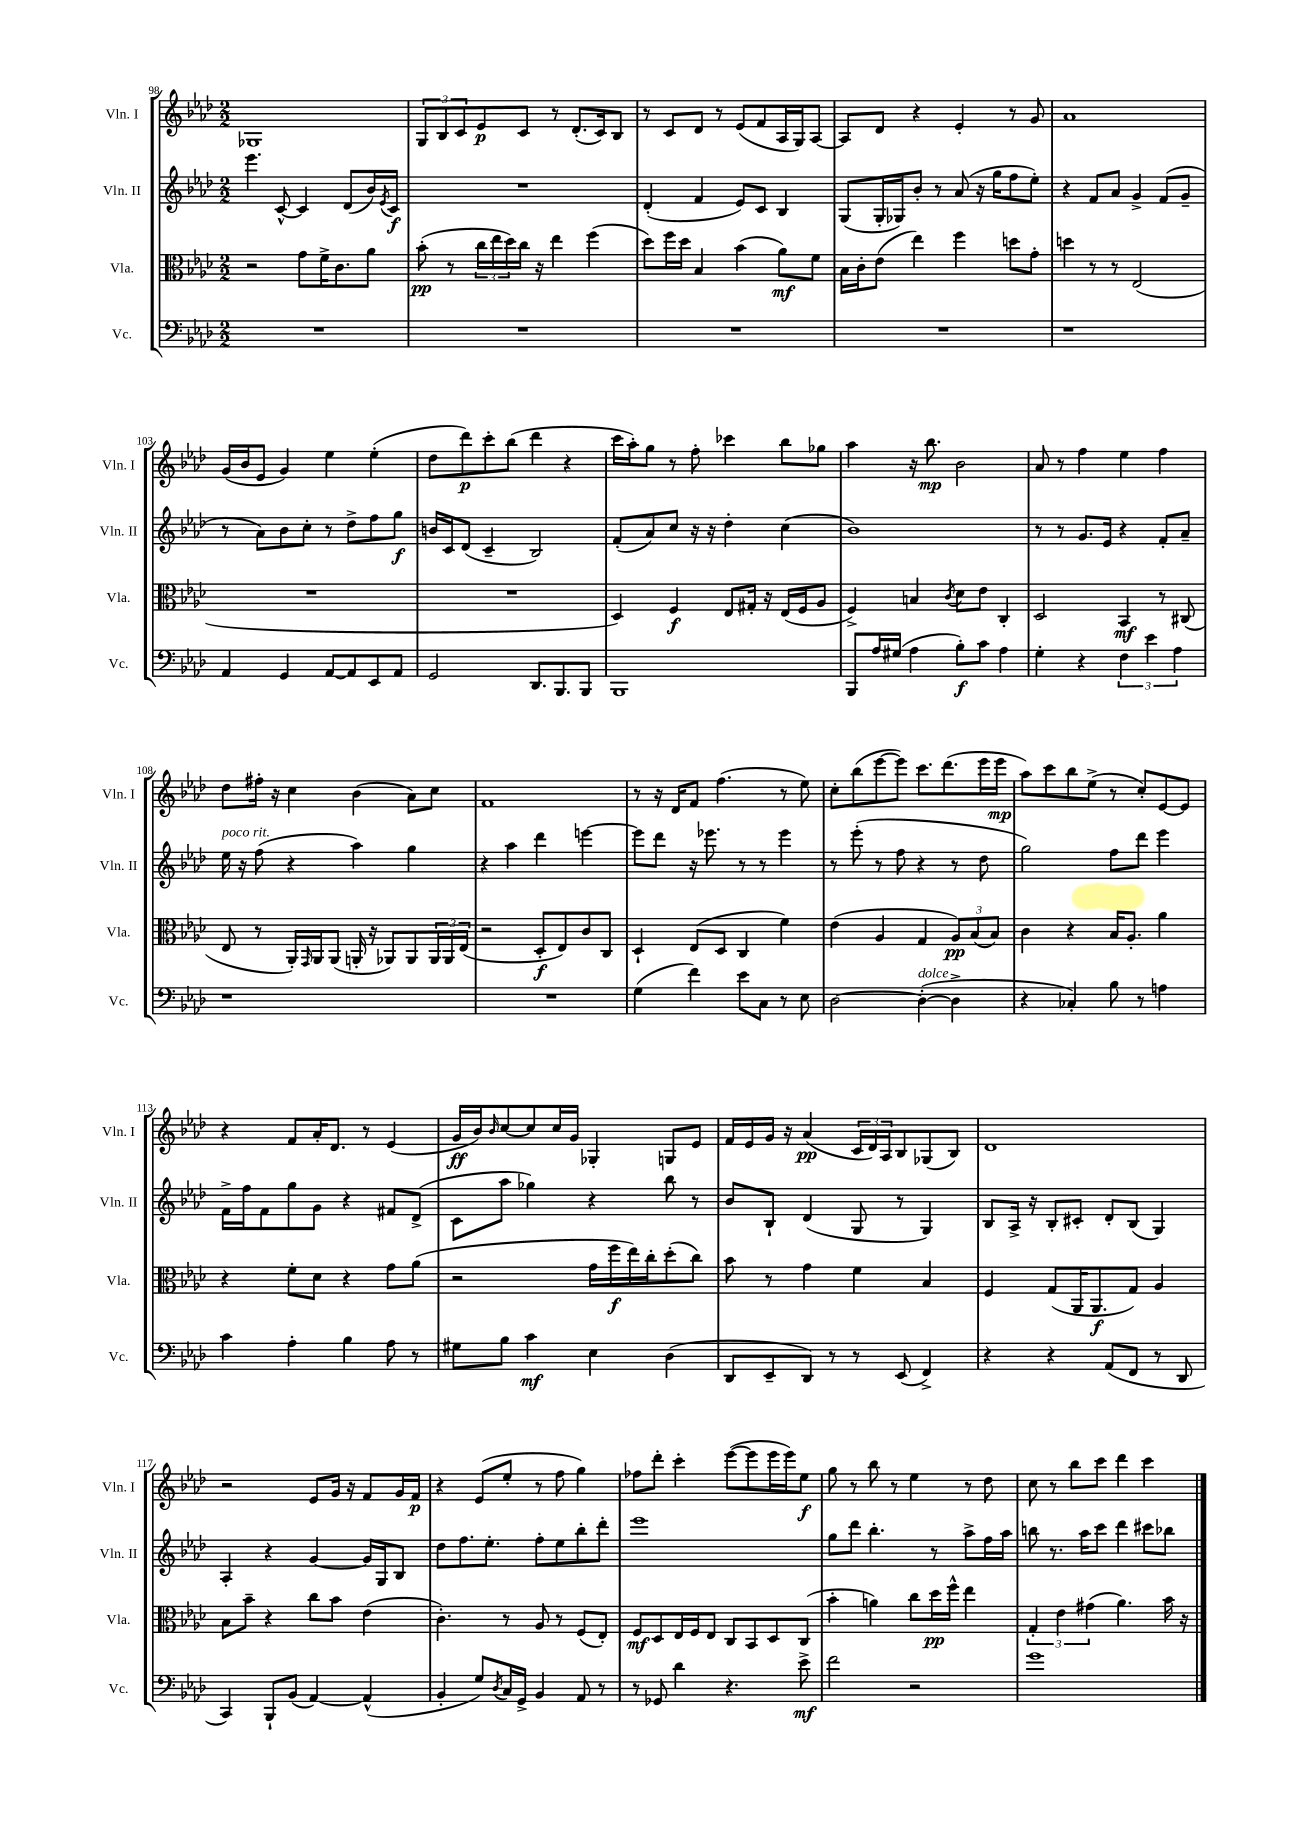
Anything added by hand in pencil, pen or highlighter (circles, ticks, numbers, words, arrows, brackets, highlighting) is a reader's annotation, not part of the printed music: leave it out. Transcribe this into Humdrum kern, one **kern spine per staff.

**kern	**dynam	**kern	**dynam	**kern	**dynam	**kern	**dynam
*part4	*part4	*part3	*part3	*part2	*part2	*part1	*part1
*staff4	*staff4	*staff3	*staff3	*staff2	*staff2	*staff1	*staff1
*I"Vc.	*	*I"Vla.	*	*I"Vln. II	*	*I"Vln. I	*
*I'Vc.	*	*I'Vla.	*	*I'Vln. II	*	*I'Vln. I	*
*clefF4	*	*clefC3	*	*clefG2	*	*clefG2	*
*k[b-e-a-d-]	*	*k[b-e-a-d-]	*	*k[b-e-a-d-]	*	*k[b-e-a-d-]	*
*M2/2	*	*M2/2	*	*M2/2	*	*M2/2	*
=98	=98	=98	=98	=98	=98	=98	=98
1r	.	2r	.	4.eee-\	.	1G-X	.
.	.	.	.	[8c^^/	.	.	.
.	.	8g\L	.	4c/]	.	.	.
.	.	16f^\K	.	.	.	.	.
.	.	8.c\	.	.	.	.	.
.	.	.	.	(8d-/L	.	.	.
.	.	8a-\J	.	16b-/L)	.	.	.
.	.	.	.	8qe-/	.	.	.
.	.	.	.	16c/JJ	f	.	.
=99	=99	=99	=99	=99	=99	=99	=99
1r	.	(8b-'\	pp	1r	.	12G/L	.
.	.	.	.	.	.	12B-/	.
.	.	8r	.	.	.	.	.
.	.	.	.	.	.	12c/	.
.	.	24cc\LL	.	.	.	8e-/	p
.	.	24ee-\	.	.	.	.	.
.	.	24dd-\)	.	.	.	.	.
.	.	16cc\JJ	.	.	.	8c/J	.
.	.	16r	.	.	.	.	.
.	.	4ee-\	.	.	.	8r	.
.	.	.	.	.	.	(8.d-'/L	.
.	.	(4ff\	.	.	.	.	.
.	.	.	.	.	.	16c/k)	.
.	.	.	.	.	.	8B-/J	.
=100	=100	=100	=100	=100	=100	=100	=100
1r	.	8dd-\L)	.	(4d-'/	.	8r	.
.	.	16ff\L	.	.	.	8c/L	.
.	.	16dd-\JJ	.	.	.	.	.
.	.	4B-/	.	4f/	.	8d-/J	.
.	.	.	.	.	.	8r	.
.	.	(4b-\	.	8e-/L)	.	(8e-/L	.
.	.	.	.	8c/J	.	8f/	.
.	.	8a-\L)	mf	4B-/	.	16A-/L	.
.	.	.	.	.	.	16G/J)	.
.	.	8f\J	.	.	.	[8A-/J	.
=101	=101	=101	=101	=101	=101	=101	=101
1r	.	16B-\LL	.	(8G/L	.	8A-/L]	.
.	.	16c'\J	.	.	.	.	.
.	.	(8e-\J	.	16G'/L	.	8d-/J	.
.	.	.	.	16G-X/J)	.	.	.
.	.	4ee-\)	.	8b-'/J	.	4r	.
.	.	.	.	8r	.	.	.
.	.	4ff\	.	(8a-/	.	4e-'/	.
.	.	.	.	16r	.	.	.
.	.	.	.	16gg\KL	.	.	.
.	.	8ddn\L	.	8ff\	.	8r	.
.	.	8g'\J	.	8ee-'\J)	.	8g/	.
=102	=102	=102	=102	=102	=102	=102	=102
1r	.	4ddn\	.	4r	.	1a-	.
.	.	8r	.	8f/L	.	.	.
.	.	8r	.	8a-/J	.	.	.
.	.	(2E-/	.	4g^/	.	.	.
.	.	.	.	(8f/L	.	.	.
.	.	.	.	8g~/J	.	.	.
!!LO:LB:g=z
=103	=103	=103	=103	=103	=103	=103	=103
4AA-/	.	1r	.	8r	.	(16g/LL	.
.	.	.	.	.	.	16b-/J	.
.	.	.	.	8a-\L)	.	8e-/J	.
4GG/	.	.	.	8b-\	.	4g/)	.
.	.	.	.	8cc'\J	.	.	.
[8AA-/L	.	.	.	8r	.	4ee-\	.
8AA-/]	.	.	.	8dd-^\L	.	.	.
8EE-/	.	.	.	8ff\	.	(4ee-'\	.
8AA-/J	.	.	.	8gg\J	f	.	.
=104	=104	=104	=104	=104	=104	=104	=104
2GG/	.	1r	.	16bn/LL	.	8dd-\L	.
.	.	.	.	16c/J	.	.	.
.	.	.	.	(8d-/J	.	8ddd-\)	p
.	.	.	.	4c~/	.	8ccc'\	.
.	.	.	.	.	.	(8bb-\J	.
8.DD-/L	.	.	.	2B-/)	.	4ddd-\	.
8.BBB-/	.	.	.	.	.	.	.
.	.	.	.	.	.	4r	.
8BBB-/J	.	.	.	.	.	.	.
=105	=105	=105	=105	=105	=105	=105	=105
1BBB-	.	4D-/)	.	(8f'/L	.	16ccc\LL	.
.	.	.	.	.	.	16aa-'\J)	.
.	.	.	.	8a-/)	.	8gg\J	.
.	.	4F/	f	8cc/J	.	8r	.
.	.	.	.	16r	.	8ff'\	.
.	.	.	.	16r	.	.	.
.	.	8E-/L	.	4dd-'\	.	4ccc-X\	.
.	.	16G#X'/Jk	.	.	.	.	.
.	.	16r	.	.	.	.	.
.	.	(16E-/LL	.	(4cc\	.	8bb-\L	.
.	.	16F/J	.	.	.	.	.
.	.	8A-/J	.	.	.	8gg-X\J	.
=106	=106	=106	=106	=106	=106	=106	=106
8BBB-/L	.	4F^/)	.	1b-)	.	4aa-\	.
16A-/L	.	.	.	.	.	.	.
(16G#X/JJ	.	.	.	.	.	.	.
4A-\	.	4Bn/	.	.	.	16r	.
.	.	.	.	.	.	8.bb-\	mp
.	.	8qc/	.	.	.	.	.
8B-'\L)	f	8d-\L	.	.	.	2b-\	.
8c\J	.	8e-\J	.	.	.	.	.
4A-\	.	4C'/	.	.	.	.	.
=107	=107	=107	=107	=107	=107	=107	=107
4G'\	.	2D-/	.	8r	.	8a-/	.
.	.	.	.	8r	.	8r	.
4r	.	.	.	8.g/L	.	4ff\	.
.	.	.	.	16e-/Jk	.	.	.
6F\	.	4BB-/	mf	4r	.	4ee-\	.
6e-\	.	.	.	.	.	.	.
.	.	8r	.	8f'/L	.	4ff\	.
6A-\	.	.	.	.	.	.	.
.	.	(8C#X/	.	8a-~/J	.	.	.
!!LO:LB:g=z
=108	=108	=108	=108	=108	=108	=108	=108
!	!	!	!	!LO:TX:a:i:t=poco rit.	!	!	!
1r	.	8E-/	.	16ee-\	.	8dd-\L	.
.	.	.	.	16r	.	.	.
.	.	8r	.	(8ff\	.	16ff#X'\Jk	.
.	.	.	.	.	.	16r	.
.	.	16AA-'/LL)	.	4r	.	4cc\	.
.	.	16qqGG/	.	.	.	.	.
.	.	16AA-/J	.	.	.	.	.
.	.	(8AA-/J	.	.	.	.	.
.	.	16AAn'/	.	4aa-\)	.	(4b-\	.
.	.	16r	.	.	.	.	.
.	.	8AA-X/L)	.	.	.	.	.
.	.	8AA-/	.	4gg\	.	8a-\L)	.
.	.	24AA-/L	.	.	.	8cc\J	.
.	.	24AA-/	.	.	.	.	.
.	.	(24E-/JJ	.	.	.	.	.
=109	=109	=109	=109	=109	=109	=109	=109
1r	.	2r	.	4r	.	1f	.
.	.	.	.	4aa-\	.	.	.
.	.	8D-'/L	f	4ddd-\	.	.	.
.	.	8E-/)	.	.	.	.	.
.	.	8c/	.	[4eeen\	.	.	.
.	.	8C/J	.	.	.	.	.
=110	=110	=110	=110	=110	=110	=110	=110
(4G\	.	4D-`/	.	8eee\L]	.	8r	.
.	.	.	.	8ddd-\J	.	16r	.
.	.	.	.	.	.	16d-/KL	.
4f\)	.	(8E-/L	.	16r	.	8f/J	.
.	.	.	.	8.eee-X\	.	.	.
.	.	8D-/J	.	.	.	(4.ff\	.
8e-\L	.	4C/	.	8r	.	.	.
8C\J	.	.	.	8r	.	.	.
8r	.	4f\)	.	4eee-\	.	8r	.
8E-\	.	.	.	.	.	8ee-\)	.
=111	=111	=111	=111	=111	=111	=111	=111
[2D-\	.	(4e-\	.	8r	.	8cc'\L	.
.	.	.	.	(8eee-'\	.	(8bb-\	.
.	.	4A-/	.	8r	.	[8eee-\	.
.	.	.	.	8ff\	.	8eee-\J])	.
!LO:TX:a:i:t=dolce	!	!	!	!	!	!	!
(4D-'\_	.	4G/	.	4r	.	8.ccc\L	.
.	.	.	.	.	.	(8.ddd-\	.
4D-^\]	.	12A-/L)	pp	8r	.	.	.
.	.	(12B-/	.	.	.	.	.
.	.	.	.	8dd-\	.	16eee-\L	.
.	.	12B-/J)	.	.	.	.	.
.	.	.	.	.	.	16eee-\JJ	mp
=112	=112	=112	=112	=112	=112	=112	=112
4r	.	4c\	.	2gg\)	.	8aa-\L)	.
.	.	.	.	.	.	8ccc\	.
4C-X'/)	.	4r	.	.	.	8bb-\	.
.	.	.	.	.	.	(8ee-^\J	.
8B-\	.	16B-/KL	.	8ff\L	.	8r	.
.	.	8.A-'/J	.	.	.	.	.
8r	.	.	.	8ddd-\J	.	8cc'/L)	.
4An\	.	4a-\	.	4eee-\	.	[8e-/	.
.	.	.	.	.	.	8e-/J]	.
!!LO:LB:g=z
=113	=113	=113	=113	=113	=113	=113	=113
4c\	.	4r	.	16f^\LL	.	4r	.
.	.	.	.	16ff\J	.	.	.
.	.	.	.	8f\	.	.	.
4A-'\	.	8f'\L	.	8gg\	.	8f/L	.
.	.	8d-\J	.	8g\J	.	16a-'/K	.
.	.	.	.	.	.	8.d-/J	.
4B-\	.	4r	.	4r	.	.	.
.	.	.	.	.	.	8r	.
8A-\	.	8g\L	.	8f#X/L	.	(4e-/	.
8r	.	(8a-\J	.	(8d-^/J	.	.	.
=114	=114	=114	=114	=114	=114	=114	=114
8G#X\L	.	2r	.	8c\L	.	16g/LL	ff
.	.	.	.	.	.	16b-/J)	.
.	.	.	.	.	.	16qqb-/	.
8B-\J	.	.	.	8aa-\J	.	[8cc/	.
4c\	mf	.	.	4gg-X\)	.	8cc/]	.
.	.	.	.	.	.	16cc/L	.
.	.	.	.	.	.	16g/JJ	.
4E-\	.	16g\LL	.	4r	.	4G-X'/	.
.	.	16ff\	f	.	.	.	.
.	.	16ee-\)	.	.	.	.	.
.	.	16cc'\J	.	.	.	.	.
(4D-\	.	(8dd-'\	.	8bb-\	.	8Gn/L	.
.	.	8cc\J)	.	8r	.	8e-/J	.
=115	=115	=115	=115	=115	=115	=115	=115
8DD-/L	.	8b-\	.	8b-/L	.	16f/LL	.
.	.	.	.	.	.	16e-/	.
8EE-~/	.	8r	.	8B-`/J	.	16g/JJ	.
.	.	.	.	.	.	16r	.
8DD-/J)	.	4g\	.	(4d-/	.	(4a-/	pp
8r	.	.	.	.	.	.	.
8r	.	4f\	.	8G/	.	24c/LL	.
.	.	.	.	.	.	24d-/)	.
.	.	.	.	.	.	24A-/J	.
(8EE-/	.	.	.	8r	.	8B-/	.
4FF^/)	.	4B-/	.	4G/)	.	(8G-X/	.
.	.	.	.	.	.	8B-/J)	.
=116	=116	=116	=116	=116	=116	=116	=116
4r	.	4F/	.	8B-/L	.	1d-	.
.	.	.	.	16A-^/Jk	.	.	.
.	.	.	.	16r	.	.	.
4r	.	(8G/L	.	8B-'/L	.	.	.
.	.	16AA-/K	.	8c#X'/J	.	.	.
.	.	8.AA-/	f	.	.	.	.
(8AA-/L	.	.	.	8d-'/L	.	.	.
8FF/J	.	8G/J)	.	(8B-/J	.	.	.
8r	.	4A-/	.	4G/)	.	.	.
8DD-/	.	.	.	.	.	.	.
!!LO:LB:g=z
=117	=117	=117	=117	=117	=117	=117	=117
4CC/)	.	8B-\L	.	4A-'/	.	2r	.
.	.	8b-~\J	.	.	.	.	.
8BBB-`/L	.	4r	.	4r	.	.	.
(8BB-/J	.	.	.	.	.	.	.
[4AA-/)	.	8cc\L	.	[4g/	.	8e-/L	.
.	.	8b-\J	.	.	.	16g/Jk	.
.	.	.	.	.	.	16r	.
(4AA-^^/]	.	(4e-\	.	16g/LL]	.	8f/L	.
.	.	.	.	16G/J	.	.	.
.	.	.	.	8B-/J	.	16g/L	.
.	.	.	.	.	.	16f/JJ	p
=118	=118	=118	=118	=118	=118	=118	=118
4BB-'/	.	4.c'\)	.	8dd-\L	.	4r	.
.	.	.	.	8.ff\	.	.	.
8G/L)	.	.	.	.	.	(8e-/L	.
.	.	.	.	8.ee-'\J	.	.	.
8qD-/	.	.	.	.	.	.	.
16C/L	.	8r	.	.	.	8ee-'/J	.
16GG^/JJ	.	.	.	.	.	.	.
4BB-/	.	8A-/	.	8ff'\L	.	8r	.
.	.	8r	.	8ee-\	.	8ff\	.
8AA-/	.	(8F/L	.	8bb-'\	.	4gg\)	.
8r	.	8E-'/J)	.	8ddd-'\J	.	.	.
=119	=119	=119	=119	=119	=119	=119	=119
8r	.	8F/L	mf	1eee-	.	8ff-X\L	.
8GG-X/	.	8D-/	.	.	.	8ddd-'\J	.
4d-\	.	16E-/L	.	.	.	4ccc'\	.
.	.	16F/J	.	.	.	.	.
.	.	8E-/J	.	.	.	.	.
4.r	.	8C/L	.	.	.	([8eee-\L	.
.	.	8BB-/	.	.	.	8eee-\]	.
.	.	8D-/	.	.	.	16eee-\L	.
.	.	.	.	.	.	16eee-\J)	.
8e-^\	mf	(8C/J	.	.	.	8ee-\J	f
=120	=120	=120	=120	=120	=120	=120	=120
2f\	.	4b-'\	.	8gg\L	.	8gg\	.
.	.	.	.	8ddd-\J	.	8r	.
.	.	4an\)	.	4.bb-'\	.	8bb-\	.
.	.	.	.	.	.	8r	.
2r	.	8cc\L	.	.	.	4ee-\	.
.	.	16dd-\L	pp	8r	.	.	.
.	.	16ff^^\JJ	.	.	.	.	.
.	.	4ee-\	.	8aa-^\L	.	8r	.
.	.	.	.	16ff\L	.	8dd-\	.
.	.	.	.	16aa-\JJ	.	.	.
=121	=121	=121	=121	=121	=121	=121	=121
1g	.	6G'/	.	8bbn\	.	8cc\	.
.	.	.	.	8.r	.	8r	.
.	.	6e-\	.	.	.	.	.
.	.	.	.	.	.	8bb-\L	.
.	.	.	.	16aa-\KL	.	.	.
.	.	(6g#X\	.	.	.	.	.
.	.	.	.	8ccc\J	.	8ccc\J	.
.	.	4.a-\)	.	4ddd-\	.	4ddd-\	.
.	.	.	.	8ccc#X\L	.	4ccc\	.
.	.	16b-\	.	8bb-X\J	.	.	.
.	.	16r	.	.	.	.	.
==	==	==	==	==	==	==	==
*-	*-	*-	*-	*-	*-	*-	*-
